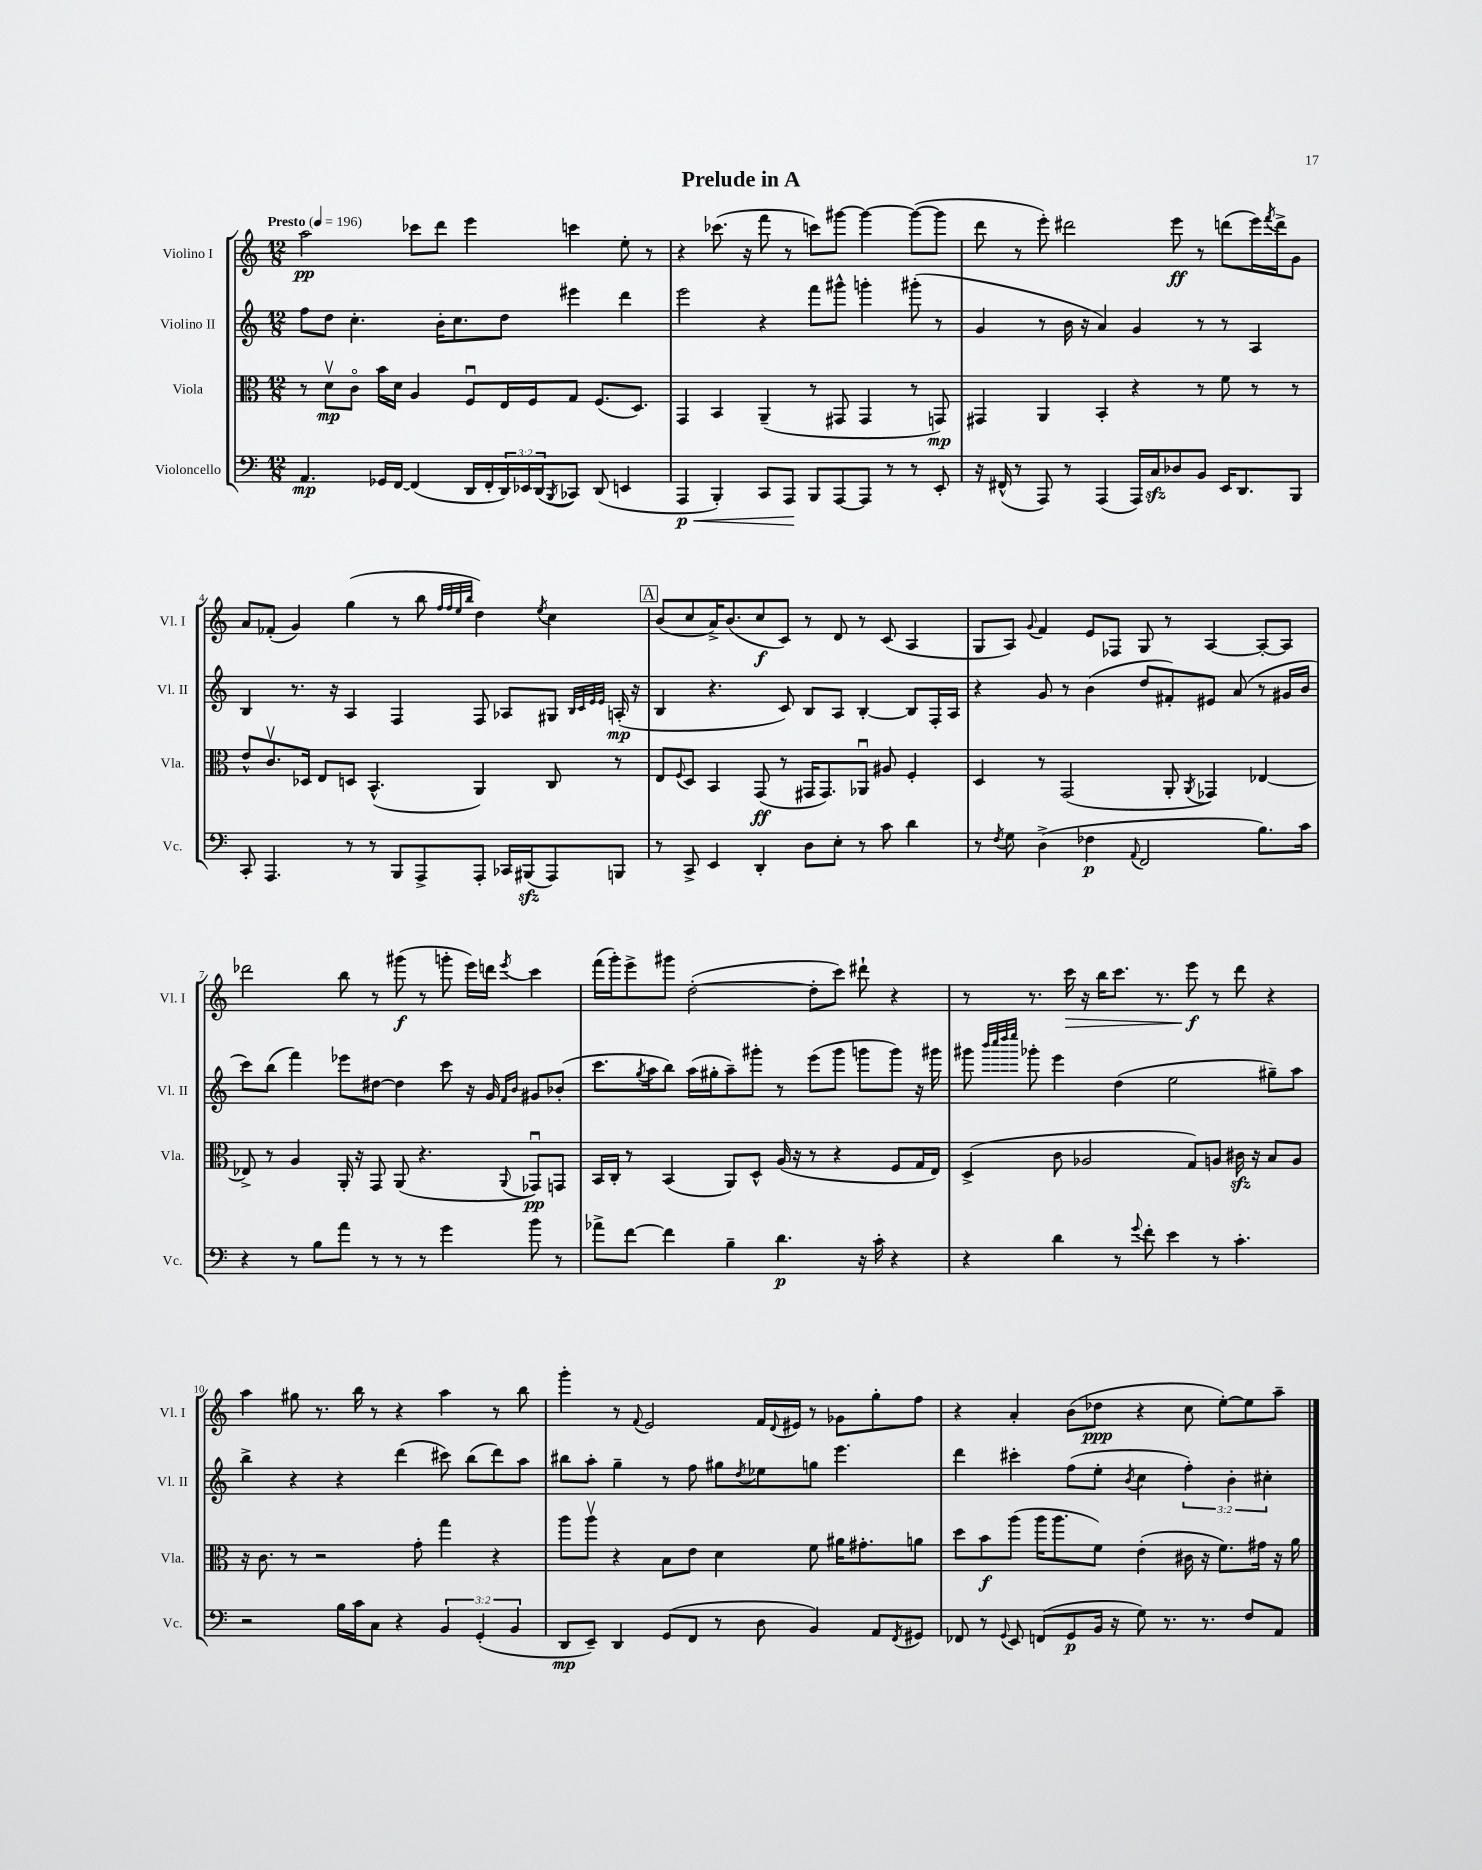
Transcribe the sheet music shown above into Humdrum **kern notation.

**kern	**dynam	**kern	**dynam	**kern	**dynam	**kern	**dynam
*part4	*part4	*part3	*part3	*part2	*part2	*part1	*part1
*staff4	*staff4	*staff3	*staff3	*staff2	*staff2	*staff1	*staff1
*I"Violoncello	*	*I"Viola	*	*I"Violino II	*	*I"Violino I	*
*I'Vc.	*	*I'Vla.	*	*I'Vl. II	*	*I'Vl. I	*
*clefF4	*	*clefC3	*	*clefG2	*	*clefG2	*
*k[]	*	*k[]	*	*k[]	*	*k[]	*
*M12/8	*	*M12/8	*	*M12/8	*	*M12/8	*
*MM196	*	*MM196	*	*MM196	*	*MM196	*
=1	=1	=1	=1	=1	=1	=1	=1
!	!	!	!	!	!	!LO:TX:a:B:t=Presto	!
4.AA/	mp	8r	.	8ff\L	.	2aa\	pp
.	.	8dv\L	mp	8dd\J	.	.	.
.	.	8c\J	.	4.cc'\	.	.	.
16GG-X/LL	.	16b\LL	.	.	.	.	.
[16FF/JJ	.	16d\JJ	.	.	.	.	.
(4FF/]	.	4A/	.	.	.	8ccc-X\L	.
.	.	.	.	16b'\KL	.	8ddd\J	.
.	.	.	.	8.cc\	.	.	.
16DD/LL	.	8Fu/L	.	.	.	4eee\	.
16FF'/	.	.	.	.	.	.	.
24DD/)	.	16E/L	.	8dd\J	.	.	.
24EE-X/	.	.	.	.	.	.	.
.	.	16F/J	.	.	.	.	.
(24DD/J	.	.	.	.	.	.	.
8qBBB/	.	.	.	.	.	.	.
8CC-X/J)	.	8G/J	.	4eee#X\	.	4cccn\	.
(8DD/	.	(8.F/L	.	.	.	.	.
4EEn/	.	.	.	4ddd\	.	8ee'\	.
.	.	8.D/J)	.	.	.	.	.
.	.	.	.	.	.	8r	.
=2	=2	=2	=2	=2	=2	=2	=2
!	!LO:HP:b	!	!	!	!	!	!
4AAA/	< p	4GG/	.	2eee\	.	4r	.
4BBB'/)	.	4BB/	.	.	.	(8.ccc-X\	.
.	.	.	.	.	.	16r	.
8CC/L	.	(4AA~/	.	4r	.	8fff\	.
8AAA/J	.	.	.	.	.	8r	.
8BBB/L	[	8r	.	8fff\L	.	8cccn\L)	.
[8AAA/	.	8GG#X/	.	8ggg#X^^\J	.	[8ggg#X\J	.
8AAA/J]	.	4GG#/	.	4gggn'\	.	4ggg#\_	.
8r	.	.	.	.	.	.	.
8r	.	8r	.	(8ggg#X'\	.	(8ggg#\L_	.
8EE'/	.	8GGn/)	mp	8r	.	8ggg#\J]	.
=3	=3	=3	=3	=3	=3	=3	=3
16r	.	4GG#X/	.	4g/	.	8ddd\	.
(16FF#X^^/	.	.	.	.	.	.	.
8r	.	.	.	.	.	8r	.
8AAA/)	.	4AA/	.	8r	.	8eee'\)	.
8r	.	.	.	16b\	.	2ddd#X\	.
.	.	.	.	16r	.	.	.
(4AAA/	.	4BB'/	.	4a/)	.	.	.
16AAA/LL)	.	4r	.	4g/	.	.	.
16Czz/J	.	.	.	.	.	.	.
8D-X/	.	.	.	.	.	8eee\	ff
8BB/J	.	8r	.	8r	.	8r	.
16EE/KL	.	8f\	.	8r	.	(8dddn\L	.
8.DD/	.	.	.	.	.	.	.
.	.	8r	.	4A/	.	16eee\L)	.
.	.	.	.	.	.	8qfff/	.
.	.	.	.	.	.	16ddd^\J	.
8BBB/J	.	8r	.	.	.	8g\J	.
!!LO:LB:g=z
=4	=4	=4	=4	=4	=4	=4	=4
8CC'/	.	8e^^/L	.	4B/	.	8a/L	.
4.AAA/	.	8.cv/	.	.	.	(8f-X'/J	.
.	.	.	.	8.r	.	4g/)	.
.	.	16D-X/Jk	.	.	.	.	.
.	.	8E/L	.	.	.	.	.
.	.	.	.	16r	.	.	.
8r	.	8Dn/J	.	4A/	.	(4gg\	.
8r	.	(4.BB^^/	.	.	.	.	.
8BBB/L	.	.	.	4F/	.	8r	.
8AAA^/	.	.	.	.	.	8bb\	.
.	.	.	.	.	.	32qqff/LLL	.
.	.	.	.	.	.	32qqff/	.
.	.	.	.	.	.	32qqee/	.
.	.	.	.	.	.	32qqbb/JJJ	.
8AAA'/J	.	4AA/)	.	8F/	.	4dd\)	.
16CC-X/LL	.	.	.	8A-X/L	.	.	.
(16BBB#Xzz/J	.	.	.	.	.	.	.
.	.	.	.	.	.	8qee/	.
8AAA/)	.	8C/	.	8G#X/J	.	4cc\	.
.	.	.	.	32qqB/LLL	.	.	.
.	.	.	.	32qqc/	.	.	.
.	.	.	.	32qqe/	.	.	.
.	.	.	.	32qqe/JJJ	.	.	.
8BBBn/J	.	8r	.	(16An'/	mp	.	.
.	.	.	.	16r	.	.	.
!!LO:REH:place=s1:t=A
=5	=5	=5	=5	=5	=5	=5	=5
8r	.	8E/L	.	4B/	.	(8b/L	.
.	.	8qqF/	.	.	.	.	.
8CC^/	.	8D/J	.	.	.	8cc/	.
4EE/	.	4BB/	.	4.r	.	16a^/K)	.
.	.	.	.	.	.	(8.b/	.
4DD'/	.	(8GG/	ff	.	.	8cc/	f
.	.	8r	.	8c/)	.	8c/J)	.
8D\L	.	16GG#X/KL	.	8B/L	.	8r	.
.	.	8.GG#/)	.	.	.	.	.
8E'\J	.	.	.	8A/J	.	8d/	.
8r	.	8AA-Xu/J	.	[4B'/	.	8r	.
8c\	.	8A#X/	.	.	.	(8c/	.
4d\	.	4F'/	.	8B/L]	.	4A/	.
.	.	.	.	16F'/L	.	.	.
.	.	.	.	16A/JJ	.	.	.
=6	=6	=6	=6	=6	=6	=6	=6
8r	.	4D/	.	4r	.	8G/L	.
8qF/	.	.	.	.	.	.	.
8G\	.	.	.	.	.	8A/J)	.
.	.	.	.	.	.	8qqg/	.
(4D^\	.	8r	.	8g/	.	4f/	.
.	.	(2GG/	.	8r	.	.	.
4F-X\	p	.	.	(4b\	.	8e/L	.
.	.	.	.	.	.	8F-X/J	.
8qqAA/	.	.	.	.	.	.	.
2FF/	.	.	.	8dd/L	.	8G/	.
.	.	8AA'/	.	8f#X'/)	.	8r	.
.	.	8qAA/	.	.	.	.	.
.	.	4GG-X/)	.	8e#X/J	.	[4A/	.
.	.	.	.	(8a/	.	.	.
8.B\L)	.	[4E-X/	.	8r	.	8A'/L_	.
.	.	.	.	16g#X/LL	.	8A/J]	.
16c\Jk	.	.	.	16b/JJ	.	.	.
!!LO:LB:g=z
=7	=7	=7	=7	=7	=7	=7	=7
4r	.	8E-X^/]	.	8ccc\L)	.	2ddd-X\	.
.	.	8r	.	(8bb\J	.	.	.
8r	.	4A/	.	4fff\)	.	.	.
8B\L	.	.	.	.	.	.	.
8a\J	.	16AA'/	.	8eee-X\L	.	8bb\	.
.	.	16r	.	.	.	.	.
8r	.	8GG/	.	[8dd#X\J	.	8r	.
8r	.	(8AA/	.	4dd#\]	.	(8ggg#X\	f
8r	.	4.r	.	.	.	8r	.
4g\	.	.	.	8ccc\	.	8gggn'\	.
.	.	.	.	16r	.	16eee\LL)	.
.	.	.	.	16g/	.	16dddn\JJ	.
.	.	.	.	16qqf/LL	.	.	.
.	.	8qqAA/	.	16qqb/JJ	.	8qeee/	.
8b\	.	8GG-Xu/L)	pp	8g#X/L	.	4ccc\	.
8r	.	8GGn/J	.	(8b-X'/J	.	.	.
=8	=8	=8	=8	=8	=8	=8	=8
8a-X^\L	.	16BB/LL	.	8.ccc\L	.	(16fff\LL	.
.	.	16C'/JJ	.	.	.	16ggg'\J)	.
[8f\J	.	8r	.	.	.	8eee^\	.
.	.	.	.	8qgg/	.	.	.
.	.	.	.	16aa\k	.	.	.
4f\]	.	(4BB/	.	8bb\J)	.	8ggg#X\J	.
.	.	.	.	(16aa\LL	.	([2dd'\	.
.	.	.	.	16gg#X'\J	.	.	.
4B~\	.	8AA/L)	.	8aa~\)	.	.	.
.	.	8D^^/J	.	8ggg#X'\J	.	.	.
4.d\	p	(16A/	.	8r	.	.	.
.	.	16r	.	.	.	.	.
.	.	8r	.	(8eee\L	.	8dd'\L]	.
.	.	4r	.	8ggg#\J	.	8ccc\J)	.
16r	.	.	.	8gggn\L	.	8ddd#X`\	.
16c'\	.	.	.	.	.	.	.
4r	.	8F/L	.	8ggg\J)	.	4r	.
.	.	16G/L	.	16r	.	.	.
.	.	16E/JJ)	.	16ggg#X\	.	.	.
=9	=9	=9	=9	=9	=9	=9	=9
4r	.	(4D^/	.	8ggg#X\	.	8r	.
.	.	.	.	32qqbbb/LLL	.	.	.
.	.	.	.	32qqcccc/	.	.	.
.	.	.	.	32qqdddd/	.	.	.
.	.	.	.	32qqeeee/JJJ	.	.	.
.	.	.	.	8ggg-X'\	.	8.r	.
4d\	.	8c\	.	4eee\	.	.	.
!	!	!	!	!	!	!	!LO:HP:b
.	.	.	.	.	.	16ccc\	>
.	.	2A-X/	.	.	.	16r	.
.	.	.	.	.	.	16bb\KL	.
8r	.	.	.	(4dd\	.	8.ccc\J	.
8qqg/	.	.	.	.	.	.	.
8f'\	.	.	.	.	.	.	.
.	.	.	.	.	.	8.r	.
4e\	.	.	.	2ee\	.	.	.
.	.	8G/L)	.	.	.	8eee\	f
8r	.	8An/J	.	.	.	8r	]
4.c'\	.	16c#Xzz\	.	.	.	8ddd\	.
.	.	16r	.	.	.	.	.
.	.	8B/L	.	8gg#X~\L)	.	4r	.
.	.	8A/J	.	8aa\J	.	.	.
!!LO:LB:g=z
=10	=10	=10	=10	=10	=10	=10	=10
2r	.	16r	.	4bb^\	.	4aa\	.
.	.	8.c\	.	.	.	.	.
.	.	8r	.	4r	.	8gg#X\	.
.	.	2r	.	.	.	8.r	.
16B\LL	.	.	.	4r	.	.	.
16c\J	.	.	.	.	.	16bb\	.
8C\J	.	.	.	.	.	8r	.
4r	.	.	.	(4ddd\	.	4r	.
.	.	8g'\	.	.	.	.	.
6BB/	.	4gg\	.	8ccc#X\)	.	4aa\	.
.	.	.	.	(8bb\L	.	.	.
(6GG'/	.	.	.	.	.	.	.
.	.	4r	.	8ddd\)	.	8r	.
6BB/	.	.	.	.	.	.	.
.	.	.	.	8aa\J	.	8bb\	.
=11	=11	=11	=11	=11	=11	=11	=11
8DD/L	mp	8aa\L	.	8bb#X\L	.	4ggg'\	.
8EE~/J)	.	8aav\J	.	8aa'\J	.	.	.
4DD/	.	4r	.	4gg~\	.	8r	.
.	.	.	.	.	.	8qqf/	.
.	.	.	.	.	.	2e/	.
(8GG/L	.	8B\L	.	8r	.	.	.
8FF/J	.	8e\J	.	8ff\	.	.	.
8r	.	4d\	.	8gg#X\L	.	.	.
.	.	.	.	8qdd/	.	.	.
8D\	.	.	.	8ee-X\	.	16f/LL	.
.	.	.	.	.	.	8qqd/	.
.	.	.	.	.	.	16e#X/JJ	.
4BB/)	.	8f\	.	8ggn\J	.	8r	.
.	.	16a#X\KL	.	4.eee\	.	8g-X\L	.
.	.	8.g#X'\	.	.	.	.	.
8AA/L	.	.	.	.	.	8gg'\	.
8qFF/	.	.	.	.	.	.	.
8GG#X/J	.	8an\J	.	.	.	8ff\J	.
=12	=12	=12	=12	=12	=12	=12	=12
8FF-X/	.	8dd\L	.	4ddd\	.	4r	.
8r	.	8b\	f	.	.	.	.
8qqGG/	.	.	.	.	.	.	.
8EE/	.	(8aa\J	.	4ccc#X'\	.	4a'/	.
(8FFn/L	.	16aa\KL	.	.	.	.	.
.	.	8.aa\	.	.	.	.	.
8GG/	p	.	.	(8ff\L	.	(8b\L	.
16BB/Jk	.	8f\J)	.	8ee'\J	.	8dd-X\J	ppp
16r	.	.	.	.	.	.	.
.	.	.	.	8qb/	.	.	.
8G\)	.	(4e'\	.	4cc\	.	4r	.
8.r	.	.	.	.	.	.	.
.	.	16c#X\	.	6ff'\)	.	8cc\	.
8.r	.	16r	.	.	.	.	.
.	.	8.f\L)	.	.	.	[8ee'\L)	.
.	.	.	.	6b'\	.	.	.
8F/L	.	.	.	.	.	8ee\]	.
.	.	16g#X\Jk	.	.	.	.	.
.	.	.	.	6cc#X'\	.	.	.
8AA/J	.	16r	.	.	.	8aa~\J	.
.	.	16a\	.	.	.	.	.
==	==	==	==	==	==	==	==
*-	*-	*-	*-	*-	*-	*-	*-
